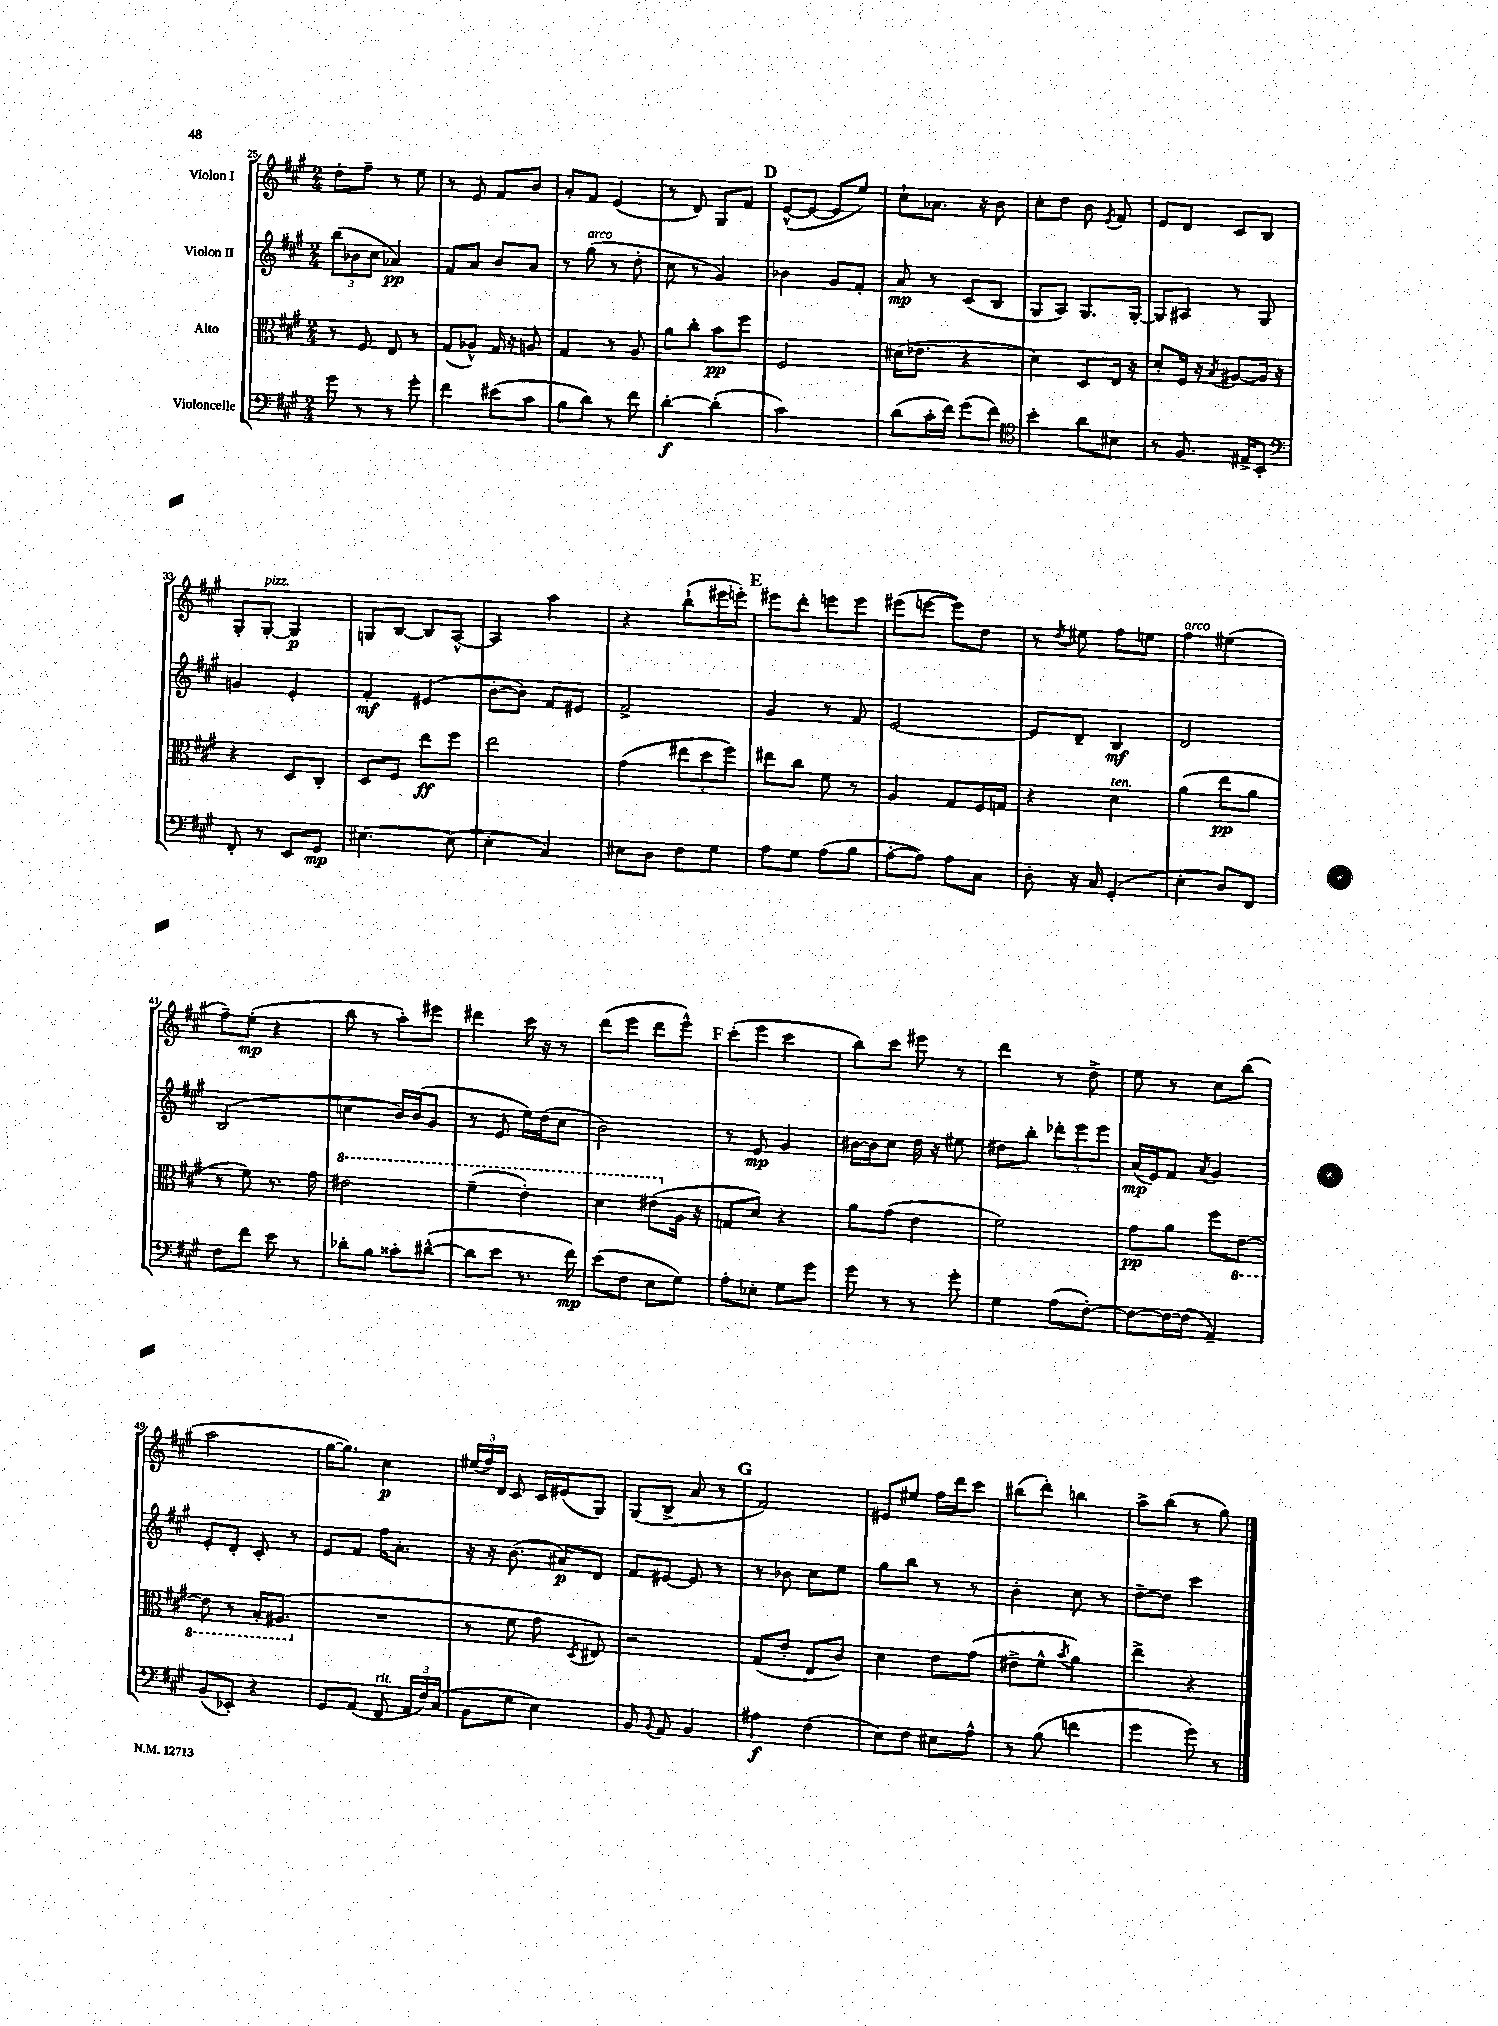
<<
\new StaffGroup <<
\new Staff = "s0" \with { instrumentName = "Violon I" } {
    \clef treble \key a \major \numericTimeSignature \time 2/4
    \autoBeamOff d''8[-. fis''8]-- r8 e''8 |
    r8 e'8 fis'8[ b'8] |
    a'8[-. fis'8] e'4( |
    r8 d'8) gis8[ fis'8] |
    \mark \markup { \bold "D" } e'8[~-^( e'8]~ e'8[ e''8]) |
    cis''8[-! aes'8.] r16 b'8 |
    cis''8[-. d''8] b'8 \acciaccatura { e'8 } fis'8 |
    e'8[ d'8] cis'8[ b8] |
    gis8[-. gis8]~-.^\markup { \italic "pizz." } gis4\p |
    g8[ b8]~ b8[ a8]~-^ |
    a4 a''4 |
    r4 b''8[-!( eis'''16 e'''16]-.) |
    \mark \markup { \bold "E" } eis'''8[ d'''8]-. e'''8[ e'''8] |
    eis'''8[( e'''8]~ e'''8[) d''8] |
    r8 \acciaccatura { d''8 } eis''8 fis''8[ e''8] |
    fis''4^\markup { \italic "arco" } eis''4( |
    fis''8[--) e''8]-.\mp( r4 |
    b''8 r8 a''8[-.) eis'''8] |
    dis'''4 cis'''16 r16 r8 |
    d'''8[( e'''8] d'''8[ e'''8]-^) |
    \mark \markup { \bold "F" } cis'''8[-.( e'''8] cis'''4 |
    b''8[) cis'''8] eis'''8 r8 |
    d'''4 r8 d''8-> |
    e''8 r8 cis''8[ b''8]( |
    a''2 |
    gis''16[~ gis''8.]) cis''4\p |
    \tuplet 3/2 { eis''16[( fis''16) d'16] } cis'8 cis'16[ eis'16( gis8]) |
    gis8[( b8]-> a'8 r8 |
    \mark \markup { \bold "G" } fis'2) |
    eis'8[ eis''8] fis''16[ d'''16 cis'''8] |
    bis''8[( d'''8]-.) b''4 |
    a''8[-> b''8]( r8 gis''8) \bar "|." |
}
\new Staff = "s1" \with { instrumentName = "Violon II" } {
    \clef treble \key a \major \numericTimeSignature \time 2/4
    \autoBeamOff \tuplet 3/2 { b''8[( bes'8 cis''8] } aes'4\pp) |
    fis'8[ a'8] b'8[ a'8] |
    r8 gis''8^\markup { \italic "arco" }( r8 d''8-. |
    cis''8 r8 gis'4) |
    \mark \markup { \bold "D" } bes'4 gis'8[ fis'8]-. |
    a'8\mp r8 cis'8[( b8] |
    gis8[ a8]) gis8.[ gis16]~-. |
    gis8[ ais8] r8 gis8 |
    g'4 e'4-. |
    fis'4-.\mf eis'4( |
    b'8[~-. b'8]) fis'8[ eis'8] |
    fis'2-> |
    \mark \markup { \bold "E" } gis'4 r8 fis'8 |
    e'2~ |
    e'8[ d'8]-- b4\mf |
    d'2 |
    b2( |
    c''4 b'16[) b'16( gis'8] |
    r8 e'8 e''16[) d''16( cis''8] |
    b'2) |
    \mark \markup { \bold "F" } r8 e'8\mp gis'4 |
    bis'16[~ bis'16 cis''8] d''16 r16 eis''8 |
    dis''8[ b''8]-. \tuplet 3/2 { des'''8[-. e'''8 e'''8] } |
    a'16[\mp( e'16) fis'8] \acciaccatura { a'8 } gis'4 |
    e'8[-. d'8]-. cis'8-. r8 |
    e'8[ fis'8] fis''16[ a'8.]-. |
    r16 r16 b'8.( ais'16[\p) d'8] |
    fis'8[ eis'8]~ eis'8 r8 |
    \mark \markup { \bold "G" } r8 bes'8 cis''8[ e''8] |
    gis''8[ b''8] r8 r8 |
    b'4-. cis''8 r8 |
    d''8[~-- d''8] cis'''4 \bar "|." |
}
\new Staff = "s2" \with { instrumentName = "Alto" } {
    \clef alto \key a \major \numericTimeSignature \time 2/4
    \autoBeamOff r8 fis8 e8 r8 |
    gis8[( aes8]-^) gis16 r16 a8 |
    gis4 r8 a8 |
    a'8[ cis''8]-. b'8[\pp fis''8] |
    \mark \markup { \bold "D" } fis2 |
    dis'16[( ees'8.] r4 |
    d'4) d8[ e16] r16 |
    d'8[-. fis16] r16 \acciaccatura { b8 } ais8[~ ais16] r16 |
    r4 d8[ cis8]-. |
    d8[ fis8] e''8[\ff fis''8] |
    e''2 |
    gis'4( \tuplet 3/2 { eis''8[ d''8 fis''8]) } |
    \mark \markup { \bold "E" } eis''8[ cis''8] fis'8 r8 |
    a4 gis8[ fis16 g16] |
    r4 d'4^\markup { \italic "ten." } |
    a'4( e''8[\pp a'8] |
    r8 fis'8) r8. gis'16 |
    \ottava #1 eis''2 |
    fis''4--( e''4-.) |
    d''4 eis''8[( \ottava #0 a16] r16 |
    \mark \markup { \bold "F" } g8[ d'8]) r4 |
    a'8[ gis'8]( e'4 |
    fis'2) |
    gis'8[\pp a'8] fis''8[ \ottava #-1 e8]~ |
    e8 r8 b,16[-. ais,8.]( \ottava #0 |
    R2 |
    r8 fis'8 gis'8 \acciaccatura { d8 } eis8) |
    r2 |
    \mark \markup { \bold "G" } gis8[( e'8]-. e8[ cis'8]) |
    d'4 e'8[ gis'8]( |
    eis'8[-> fis'8]-^ \acciaccatura { b'8 } a'4) |
    e''4-> r4 \bar "|." |
}
\new Staff = "s3" \with { instrumentName = "Violoncelle" } {
    \clef bass \key a \major \numericTimeSignature \time 2/4
    \autoBeamOff gis'8 r8 r8 gis'8-. |
    fis'4 eis'8[( cis'8] |
    b8[ d'8]) r8 fis'8 |
    d'4~-.\f d'4-.( |
    \mark \markup { \bold "D" } cis'2) |
    d'8[( cis'16-. fis'16]) gis'8[( fis'8]) |
    \clef tenor b'4-. a'8[ bis8] |
    r8 fis8. eis16[-> b,8]-. |
    \clef bass fis,8-. r8 e,8[ gis,8]\mp |
    eis4.~ eis8( |
    e4-. cis4) |
    eis8[ d8] fis8[ gis8] |
    \mark \markup { \bold "E" } a8[ gis8] a8[( b8] |
    a8[~-. a8]) a8[ cis8] |
    d8-. r16 cis16 gis,4-.( |
    e4-. d8[) fis,8] |
    fis8[ fis'8] e'8 r8 |
    des'8[-. b8] cisis'8[-. dis'8]~-^( |
    dis'8[ e'8] r8. fis'16\mp) |
    e'8[( fis8] e8[ gis8]) |
    \mark \markup { \bold "F" } a8[-. ees8]-. gis8[ gis'8] |
    gis'8 r8 r8 gis'8-. |
    gis4 a8[( fis8]~-.) |
    fis8[~ fis16~ fis16]( a,4--) |
    b,8[( ees,8]-.) r4 |
    gis,8[ a,8]( fis,8^\markup { \italic "rit." } \tuplet 3/2 { a,16[ fis16) cis16]( } |
    b,8[ gis8] e4) |
    b,8 \appoggiatura { b,8 } a,8 b,4 |
    \mark \markup { \bold "G" } ais4\f fis4( |
    e8[) fis8] eis8[ a8]-^ |
    r8 b8( f'4 |
    gis'4 gis'8) r8 \bar "|." |
}
>>
>>
\layout { \context { \Score currentBarNumber = #25 } }
